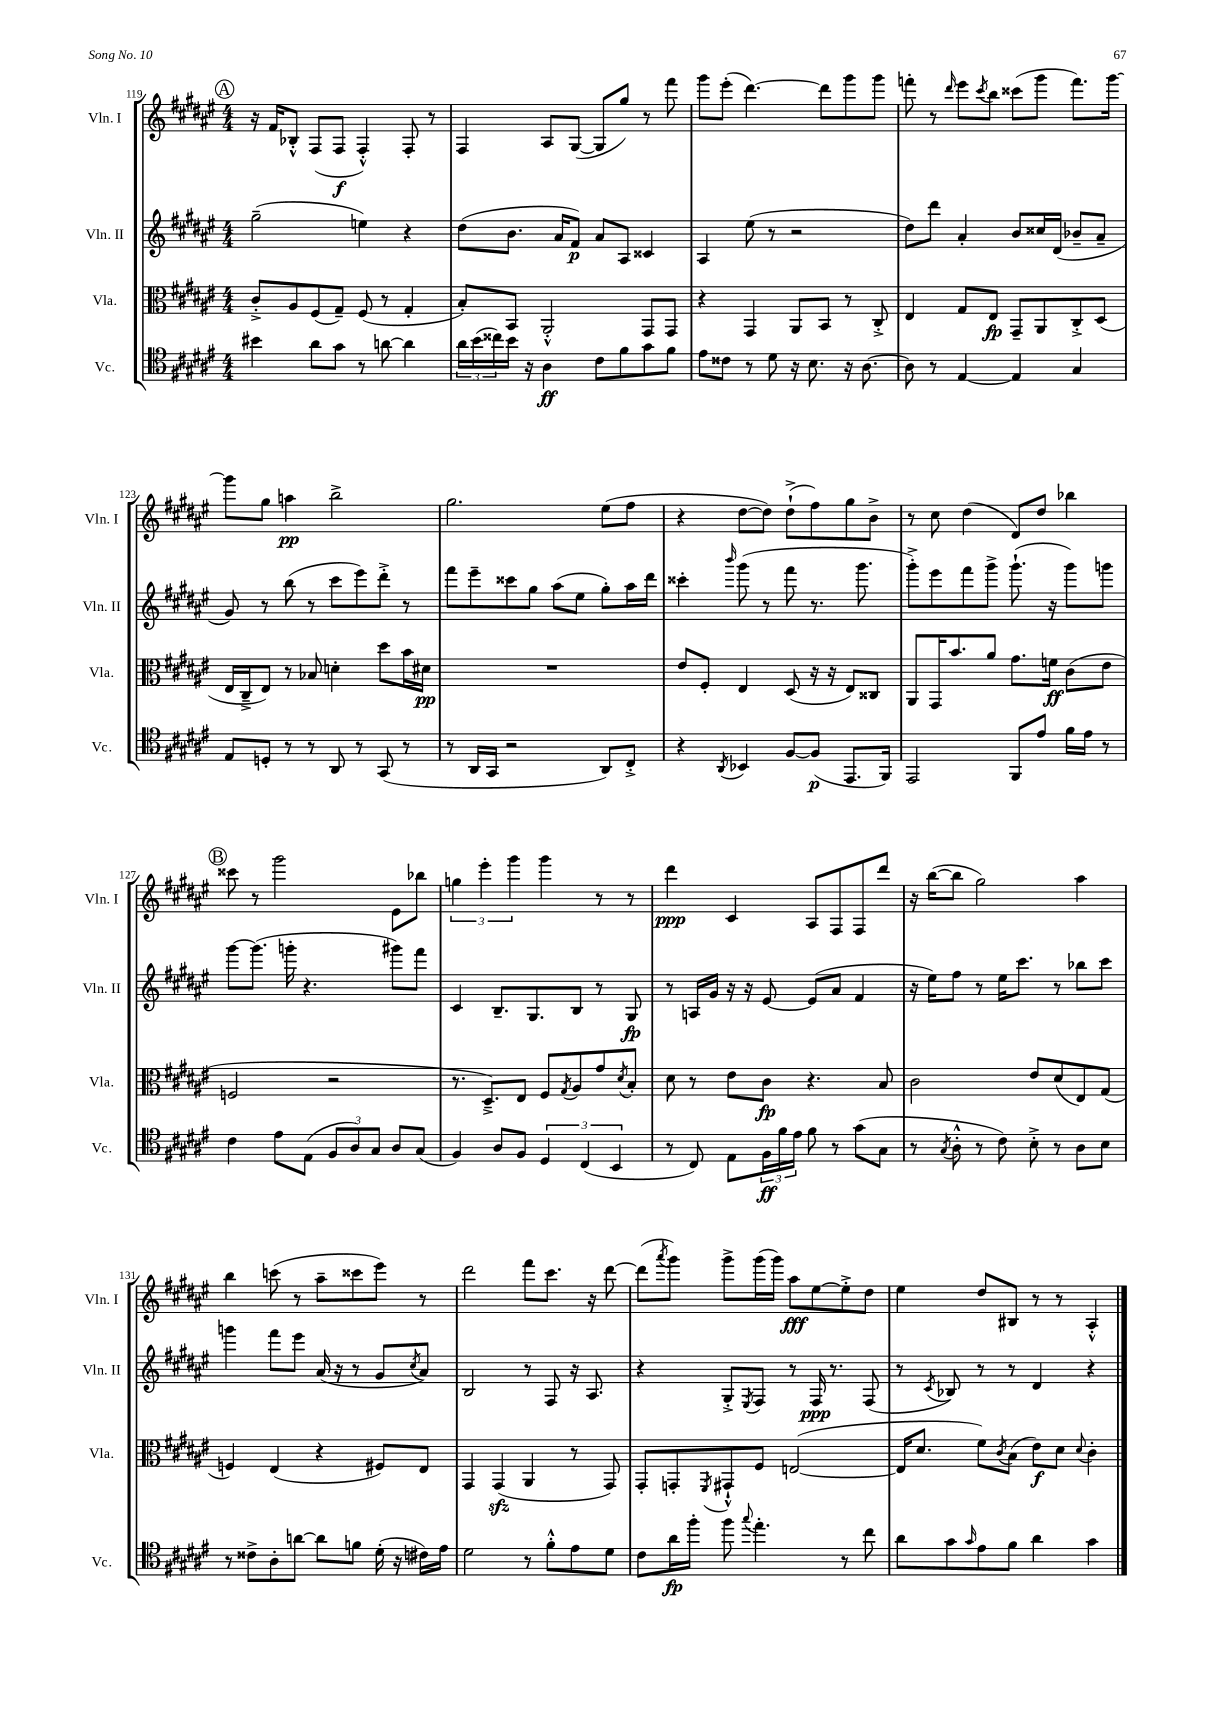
<<
\new StaffGroup <<
\new Staff = "s0" \with { instrumentName = "Vln. I" shortInstrumentName = "Vln. I" } {
    \clef treble \key fis \major \numericTimeSignature \time 4/4
    \mark \markup { \circle "A" } r16 fis'16 bes8-.-^ fis8( fis8\f fis4-.-^) fis8-. r8 |
    fis4 ais8 gis8~( gis8 gis''8) r8 fis'''8 |
    gis'''8 eis'''8-.( dis'''4.~) dis'''8 gis'''8 gis'''8 |
    f'''8-. r8 \grace { dis'''16 } eis'''8 \acciaccatura { cis'''8 } b''8 cisis'''8( gis'''8 f'''8.) gis'''16~ |
    gis'''8 gis''8 a''4\pp b''2-> |
    gis''2. eis''8( fis''8 |
    r4 dis''8~ dis''8) dis''8-!->( fis''8) gis''8 b'8-> |
    r8 cis''8 dis''4( dis'8) dis''8 bes''4 |
    \mark \markup { \circle "B" } cisis'''8 r8 gis'''2 eis'8 bes''8 |
    \tuplet 3/2 { g''4 eis'''4-. gis'''4 } gis'''4 r8 r8 |
    dis'''4\ppp cis'4 ais8 fis8 fis8 dis'''8 |
    r16 b''16~( b''8 gis''2) ais''4 |
    b''4 c'''8( r8 ais''8-- cisis'''8 eis'''8) r8 |
    dis'''2 fis'''8 cis'''8. r16 dis'''8~ |
    dis'''8( \acciaccatura { ais'''8 } gis'''8) gis'''8-> gis'''16( gis'''16) ais''8\fff eis''8~ eis''8-.-> dis''8 |
    eis''4 dis''8 bis8 r8 r8 ais4-.-^ \bar "|." |
}
\new Staff = "s1" \with { instrumentName = "Vln. II" shortInstrumentName = "Vln. II" } {
    \clef treble \key fis \major \numericTimeSignature \time 4/4
    \mark \markup { \circle "A" } gis''2--( e''4) r4 |
    dis''8( b'8. ais'16 fis'8\p) ais'8 ais8 cisis'4 |
    ais4 eis''8( r8 r2 |
    dis''8) dis'''8 ais'4-. b'8 cisis''16 dis'16( bes'8-- ais'8-- |
    gis'8) r8 b''8( r8 cis'''8 eis'''8) dis'''8-.-> r8 |
    fis'''8 eis'''8-- cisis'''8 gis''8 ais''8( eis''8 gis''8-.) ais''16 dis'''16 |
    cisis'''4-. \grace { b'''16 } gis'''8( r8 fis'''8 r8. gis'''8. |
    gis'''8-.->) eis'''8 fis'''8 gis'''8-> gis'''8.-!( r16 gis'''8) g'''8 |
    \mark \markup { \circle "B" } gis'''8~ gis'''8.( g'''16-. r4. gis'''8) fis'''8 |
    cis'4 b8.-- gis8. b8 r8 gis8\fp |
    r8 a16 gis'16 r16 r16 eis'8~ eis'8( ais'8 fis'4 |
    r16 eis''16) fis''8 r8 eis''16 cis'''8. r8 bes''8 cis'''8 |
    g'''4 fis'''8 eis'''8 ais'16( r16 r8 gis'8 \acciaccatura { cis''8 } ais'8) |
    b2 r8 fis8 r16 ais8. |
    r4 gis8-.-> \acciaccatura { eis8 } fis8 r8 fis16\ppp r8. fis8( |
    r8 \acciaccatura { cis'8 } bes8) r8 r8 dis'4 r4 \bar "|." |
}
\new Staff = "s2" \with { instrumentName = "Vla." shortInstrumentName = "Vla." } {
    \clef alto \key fis \major \numericTimeSignature \time 4/4
    \mark \markup { \circle "A" } cis'8-.-> ais8 fis8( gis8--) fis8( r8 gis4-. |
    b8-.) b,8 ais,2-.-^ gis,8 gis,8 |
    r4 gis,4 ais,8 b,8 r8 cis8-.-> |
    eis4 gis8 eis8\fp gis,8-- ais,8 cis8-.-> dis8( |
    eis16 cis16---> eis8) r8 bes8 d'4-. dis''8 b'16 dis'16\pp |
    R1 |
    eis'8 fis8-. eis4 dis8( r16 r16 eis8) cisis8 |
    ais,8 gis,16 b'8. ais'8 gis'8. f'16\ff cis'8( eis'8 |
    \mark \markup { \circle "B" } f2 r2 |
    r8. dis8.--->) eis8 fis8 \acciaccatura { gis8 } ais8 gis'8 \acciaccatura { dis'8 } b8-. |
    dis'8 r8 eis'8 cis'8\fp r4. b8 |
    cis'2 eis'8 dis'8( eis8) gis8( |
    f4) eis4( r4 fis8) eis8 |
    gis,4 gis,4\sfz( ais,4 r8 gis,8) |
    gis,8-. g,8-. \acciaccatura { fis,8 } gis,8-!-^ fis8 e2~( |
    e16 dis'8. fis'8) \acciaccatura { cis'8 } b8( eis'8\f) dis'8 \appoggiatura { dis'8 } cis'4-. \bar "|." |
}
\new Staff = "s3" \with { instrumentName = "Vc." shortInstrumentName = "Vc." } {
    \clef tenor \key fis \major \numericTimeSignature \time 4/4
    \mark \markup { \circle "A" } bis'4 ais'8 gis'8 r8 a'8~ a'4 |
    \tuplet 3/2 { ais'16 b'16( cisis''16) } b'16 r16 ais4\ff cis'8 fis'8 gis'8 fis'8 |
    eis'8 cisis'8 r8 dis'8 r16 b8. r16 ais8.~ |
    ais8 r8 eis4~ eis4 gis4 |
    eis8 d8-. r8 r8 ais,8 r8 gis,8( r8 |
    r8 ais,16 gis,16 r2 ais,8) cis8-.-> |
    r4 \acciaccatura { ais,8 } bes,4 fis8~ fis8\p( eis,8. fis,16) |
    eis,2 fis,8 eis'8 fis'16 eis'16 r8 |
    \mark \markup { \circle "B" } cis'4 eis'8 eis8( \tuplet 3/2 { fis8 ais8) gis8 } ais8 gis8( |
    fis4) ais8 fis8 \tuplet 3/2 { dis4 cis4( b,4 } |
    r8 cis8) eis8 \tuplet 3/2 { fis16\ff fis'16 eis'16 } fis'8 r8 gis'8( gis8 |
    r8 \acciaccatura { gis8 } ais8-.-^ r8 cis'8) b8-.-> r8 ais8 b8 |
    r8 cisis'8-> ais8-. a'8~ a'8 f'8 dis'16-.( r16 cis'16) eis'16 |
    dis'2 r8 fis'8-.-^ eis'8 dis'8 |
    cis'8 ais'16\fp fis''16-. fis''8 \appoggiatura { gis''8 } eis''4.-. r8 cis''8 |
    ais'8 gis'8 \grace { gis'16 } eis'8 fis'8 ais'4 gis'4 \bar "|." |
}
>>
>>
\layout { \context { \Score currentBarNumber = #119 } }
